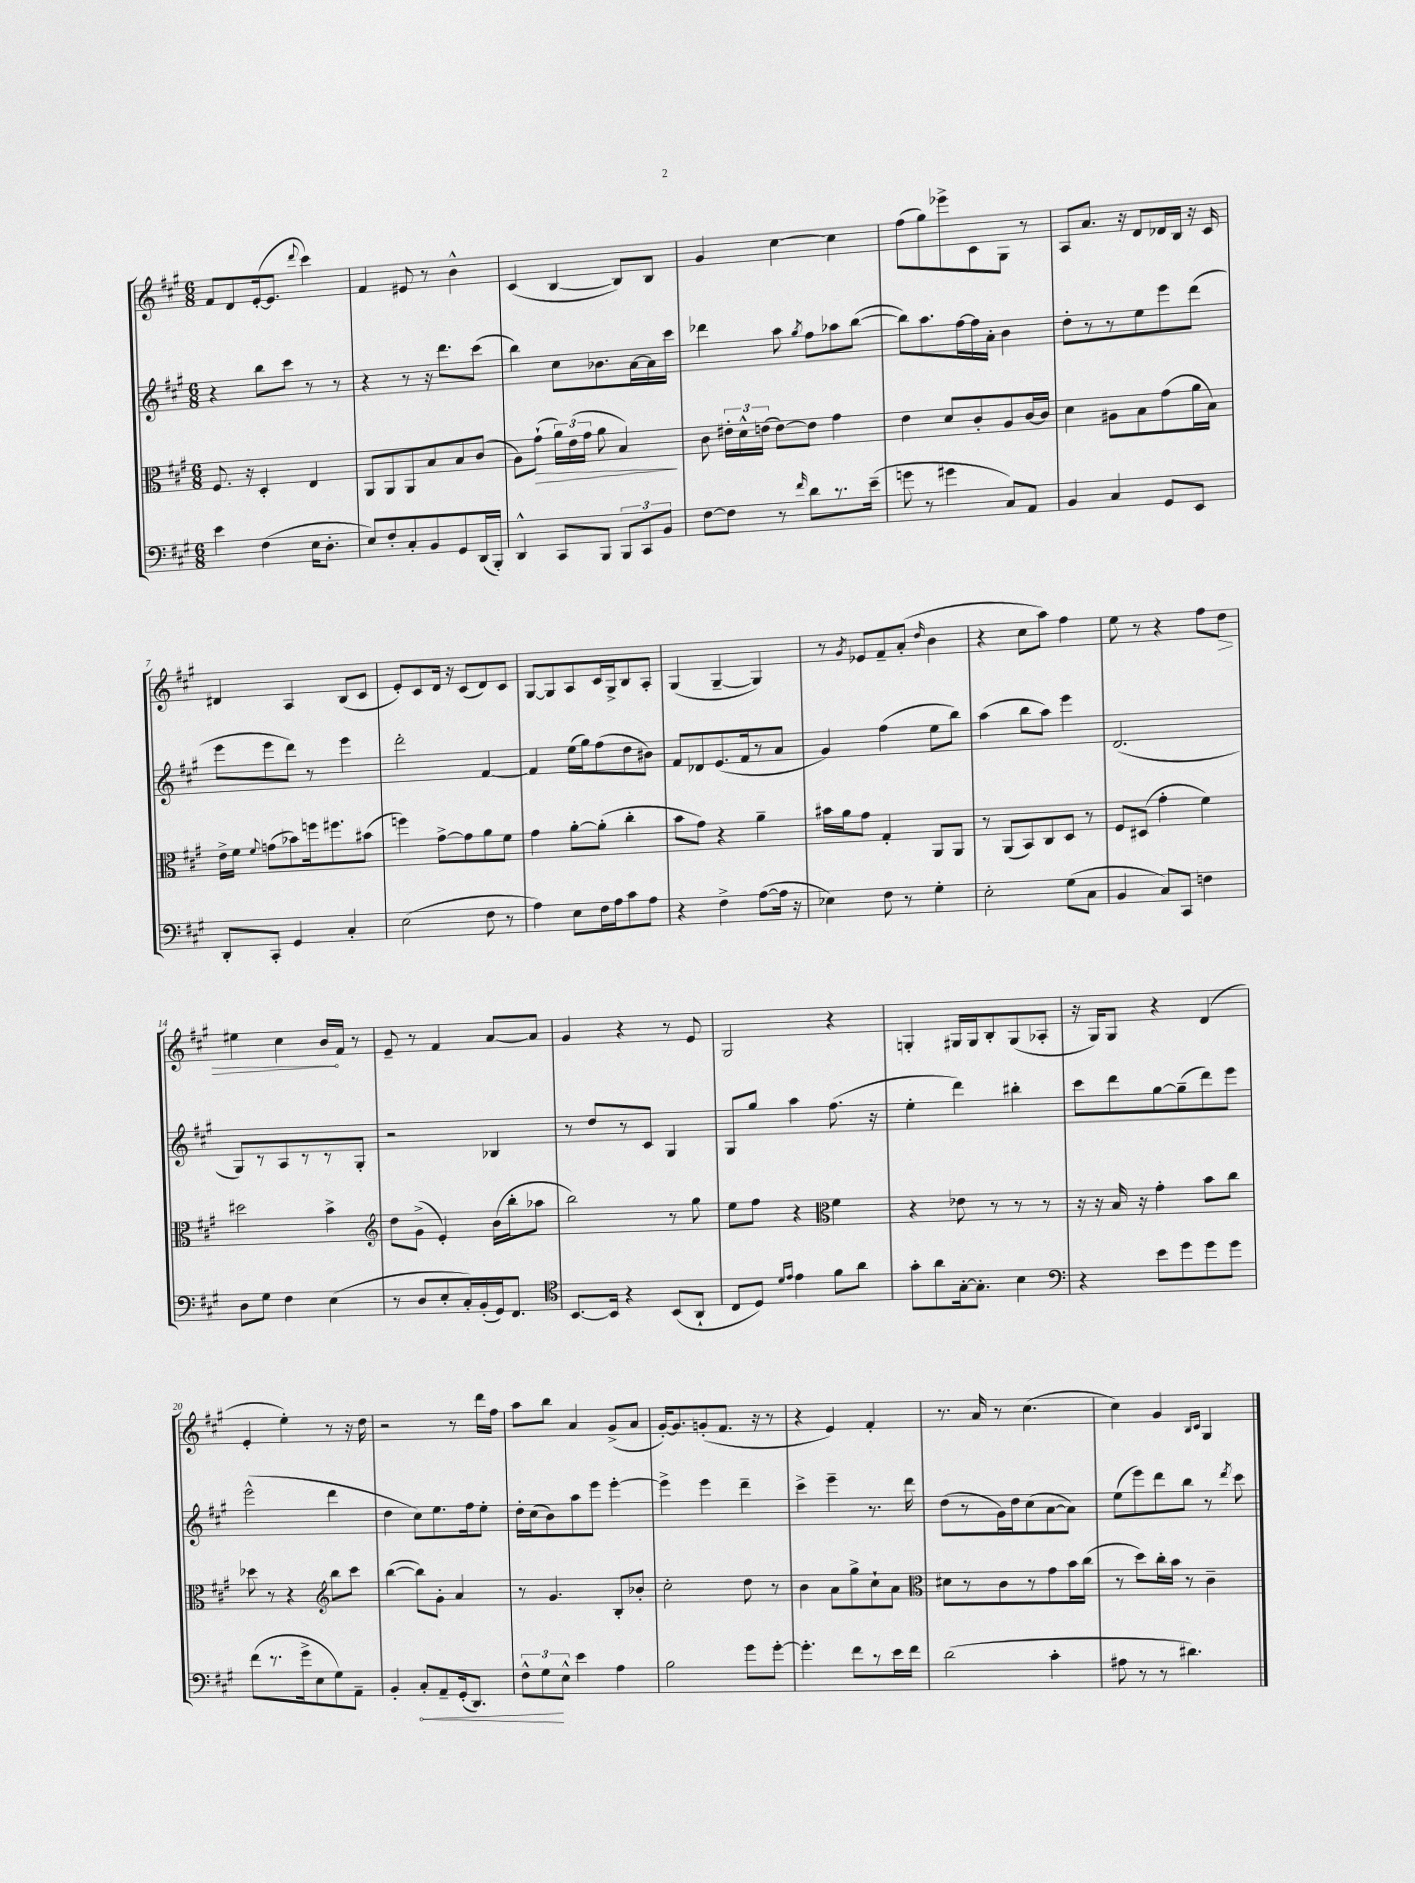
<<
\new StaffGroup <<
\new Staff = "s0" {
    \clef treble \key a \major \numericTimeSignature \time 6/8
    \autoBeamOff fis'8[ d'8 e'16~-.( e'8.] \appoggiatura { d'''8 } cis'''4) |
    fis'4 eis'8 r8 b'4-^ |
    cis'4( b4~ b8[) b8] |
    gis'4 cis''4~ cis''4 |
    fis''8[( gis''8) ees'''8-> cis'8 gis8] r8 |
    a8[ a'8.] r16 d'8[ des'16 b16] r16 cis'16 |
    dis'4 a4 b8[( cis'8] |
    e'8[-.) cis'8 d'16] r16 cis'8[( d'8) cis'8] |
    gis8[~ gis8 a8 cis'16 gis16-> b8 a8]-. |
    gis4( gis4~-- gis4) |
    r8 \acciaccatura { gis'8 } ees'8[ fis'8-- a'8]-.( \grace { d''16 } b'4 |
    r4 cis''8[ a''8]) fis''4 |
    e''8 r8 r4 fis''8[ \once \override Hairpin.circled-tip = ##t d''8]\> |
    eis''4 cis''4 b'16[\! fis'16] r8 |
    e'8-- r8 fis'4 a'8[~ a'8] |
    gis'4 r4 r8 e'8 |
    gis2 r4 |
    g4-. gis16[ gis16 b8-. gis8( aes8]-. |
    r16 gis16[) gis8] r4 d'4( |
    e'4-. e''4-.) r8 r16 d''16 |
    r2 r8 d'''16[ fis''16] |
    a''8[ b''8] a'4 gis'8[->( a'8] |
    gis'16[~-.) gis'8. g'8-.( fis'8.] r16 r8 |
    r4 e'4) fis'4-. |
    r8. a'16 r8 cis''4.( |
    cis''4) gis'4 \grace { b16[ cis'16] } gis4 \bar "|." |
}
\new Staff = "s1" {
    \clef treble \key a \major \numericTimeSignature \time 6/8
    \autoBeamOff r4 b''8[ cis'''8] r8 r8 |
    r4 r8 r16 d'''8.[ cis'''8]( |
    b''4) cis''8[ bes'8. a'16~ a'16 cis'''16] |
    des'''4 a''8 \acciaccatura { gis''8 } fis''8[ aes''8 b''8]~( |
    b''8[) a''8. fis''16~ fis''16 a'16]-. b'4 |
    d''8[-. r8 r8 e''8 e'''8 d'''8]( |
    e'''8[ e'''8 d'''8]) r8 e'''4 |
    d'''2-. fis'4~ |
    fis'4 e''16[( gis''16) fis''8( d''8 bis'8]) |
    fis'8[ des'8 e'8.( fis'16 r8 a'8] |
    gis'4) fis''4( e''8[ b''8]) |
    a''4( b''8[ a''8]) e'''4 |
    d'2.( |
    gis8[) r8 a8 r8 r8 gis8]-. |
    r2 bes4 |
    r8 d''8[ r8 cis'8] gis4 |
    gis8[ gis''8] a''4 fis''8.( r16 |
    e''4-. d'''4) bis''4-. |
    cis'''8[ d'''8 gis''8~ gis''8--( d'''8) e'''8] |
    e'''2-^( d'''4 |
    d''4 cis''8[) e''8. fis''16 e''8]-. |
    d''16[-. cis''16( b'8) a''8 e'''8] e'''4~-. |
    e'''4-> e'''4 d'''4-- |
    cis'''4-> e'''4-- r8. d'''16 |
    d''8[( r8 gis'16) d''16 cis''8( a'8~ a'8]) |
    e''8[( e'''8) d'''8 b''8] r8 \acciaccatura { d'''8 } cis'''8 \bar "|." |
}
\new Staff = "s2" {
    \clef alto \key a \major \numericTimeSignature \time 6/8
    \autoBeamOff fis8. r16 d4-. e4 |
    a,8[ a,8 a,8 b8 b8 cis'8]( |
    a8[) gis'8]-!\>( \tuplet 3/2 { a'16[) e'16( gis'16] } a'8 b4\!) |
    cis'8 \tuplet 3/2 { eis'16[-. d'16-^ e'16]( } e'8[~) e'8] gis'4 |
    e'4 d'8[ cis'8-. a8 cis'16~ cis'16] |
    d'4 ais8[ b8 gis'8( a'16 b16]) |
    e'16[-> fis'16] \appoggiatura { fis'8 } g'8[( bes'8) f''16 fis''8. bis'8]( |
    f''4) gis'8[~-> gis'8 a'8 fis'8] |
    gis'4 a'8[~-. a'8]-.( cis''4-. |
    b'8[ gis'8]) r4 a'4-- |
    bis'16[ a'16 gis'8] gis4-. a,8[ a,8] |
    r8 a,8[( b,8) cis8 d8] r8 |
    fis8[ dis8]( gis'4-. fis'4) |
    dis''2 b'4-> |
    \clef treble d''8[ gis'8]->( e'4-.) b'16[( b''16-. aes''8] |
    b''2) r8 gis''8 |
    e''8[ fis''8] r4 \clef alto fis'4 |
    r4 ees'8 r8 r8 r8 |
    r16 r16 b16 r16 gis'4-. b'8[ cis''8] |
    des''8 r8 r4 \clef treble b''8[ cis'''8] |
    b''4~( b''8[) gis'8]-. a'4 |
    r8 gis'4. b8[-. bes'8]-. |
    cis''2-. d''8 r8 |
    b'4 a'8[ gis''8-> cis''8-! a'8] |
    \clef alto dis'8[ r8 cis'8 r8 gis'8 b'16 cis''16]( |
    r8 d''8[) cis''16-. b'16] r8 cis'4-- \bar "|." |
}
\new Staff = "s3" {
    \clef bass \key a \major \numericTimeSignature \time 6/8
    \autoBeamOff e'4 fis4( e16[ d8.]-. |
    e8[) fis8-. cis8-. b,8 gis,8 d,16( b,,16]-.) |
    d,4-^ cis,8[ b,,8] \tuplet 3/2 { b,,8[ cis,8 b,8] } |
    fis8[~ fis8] r8 \grace { fis'16 } d'8[ r8. e'16]--( |
    g'8 r8 gis'4 cis8[) a,8] |
    b,4 cis4 gis,8[ e,8] |
    d,8[-. cis,8]-. gis,4 cis4-. |
    e2( fis8 r8 |
    a4) e8[ fis16 a16 cis'8 a8] |
    r4 fis4-> a8[~( a16] r16 |
    ees4) fis8 r8 gis4-. |
    e2-. gis8[( cis8] |
    b,4 cis8[) cis,8] f4 |
    d8[ gis8] fis4 e4( |
    r8 d8[ e8-. cis16-.) b,16-.( gis,16) fis,8.] |
    \clef tenor b,8.[~ b,16] r4 b,8[( a,8]-! |
    cis8[ d8]) \grace { d'16[ e'16] } e'4 fis'8[ a'8] |
    gis'8[-. a'8 gis16~-. gis8.]-. b4 |
    \clef bass r4 e'8[ gis'8 gis'8 gis'8] |
    fis'8[( r8. gis'16-> e8 gis8) a,8]-- |
    b,4-. \once \override Hairpin.circled-tip = ##t cis8[-.\< a,8-- gis,16-.( d,8.]) |
    \tuplet 3/2 { fis8[-^ gis8\! e8]-^ } e'4 a4 |
    b2 gis'8[ gis'8]~-. |
    gis'4.-. fis'8[ r8 e'16 fis'16] |
    d'2( cis'4-. |
    ais8 r8 r8 dis'4.) \bar "|." |
}
>>
>>
